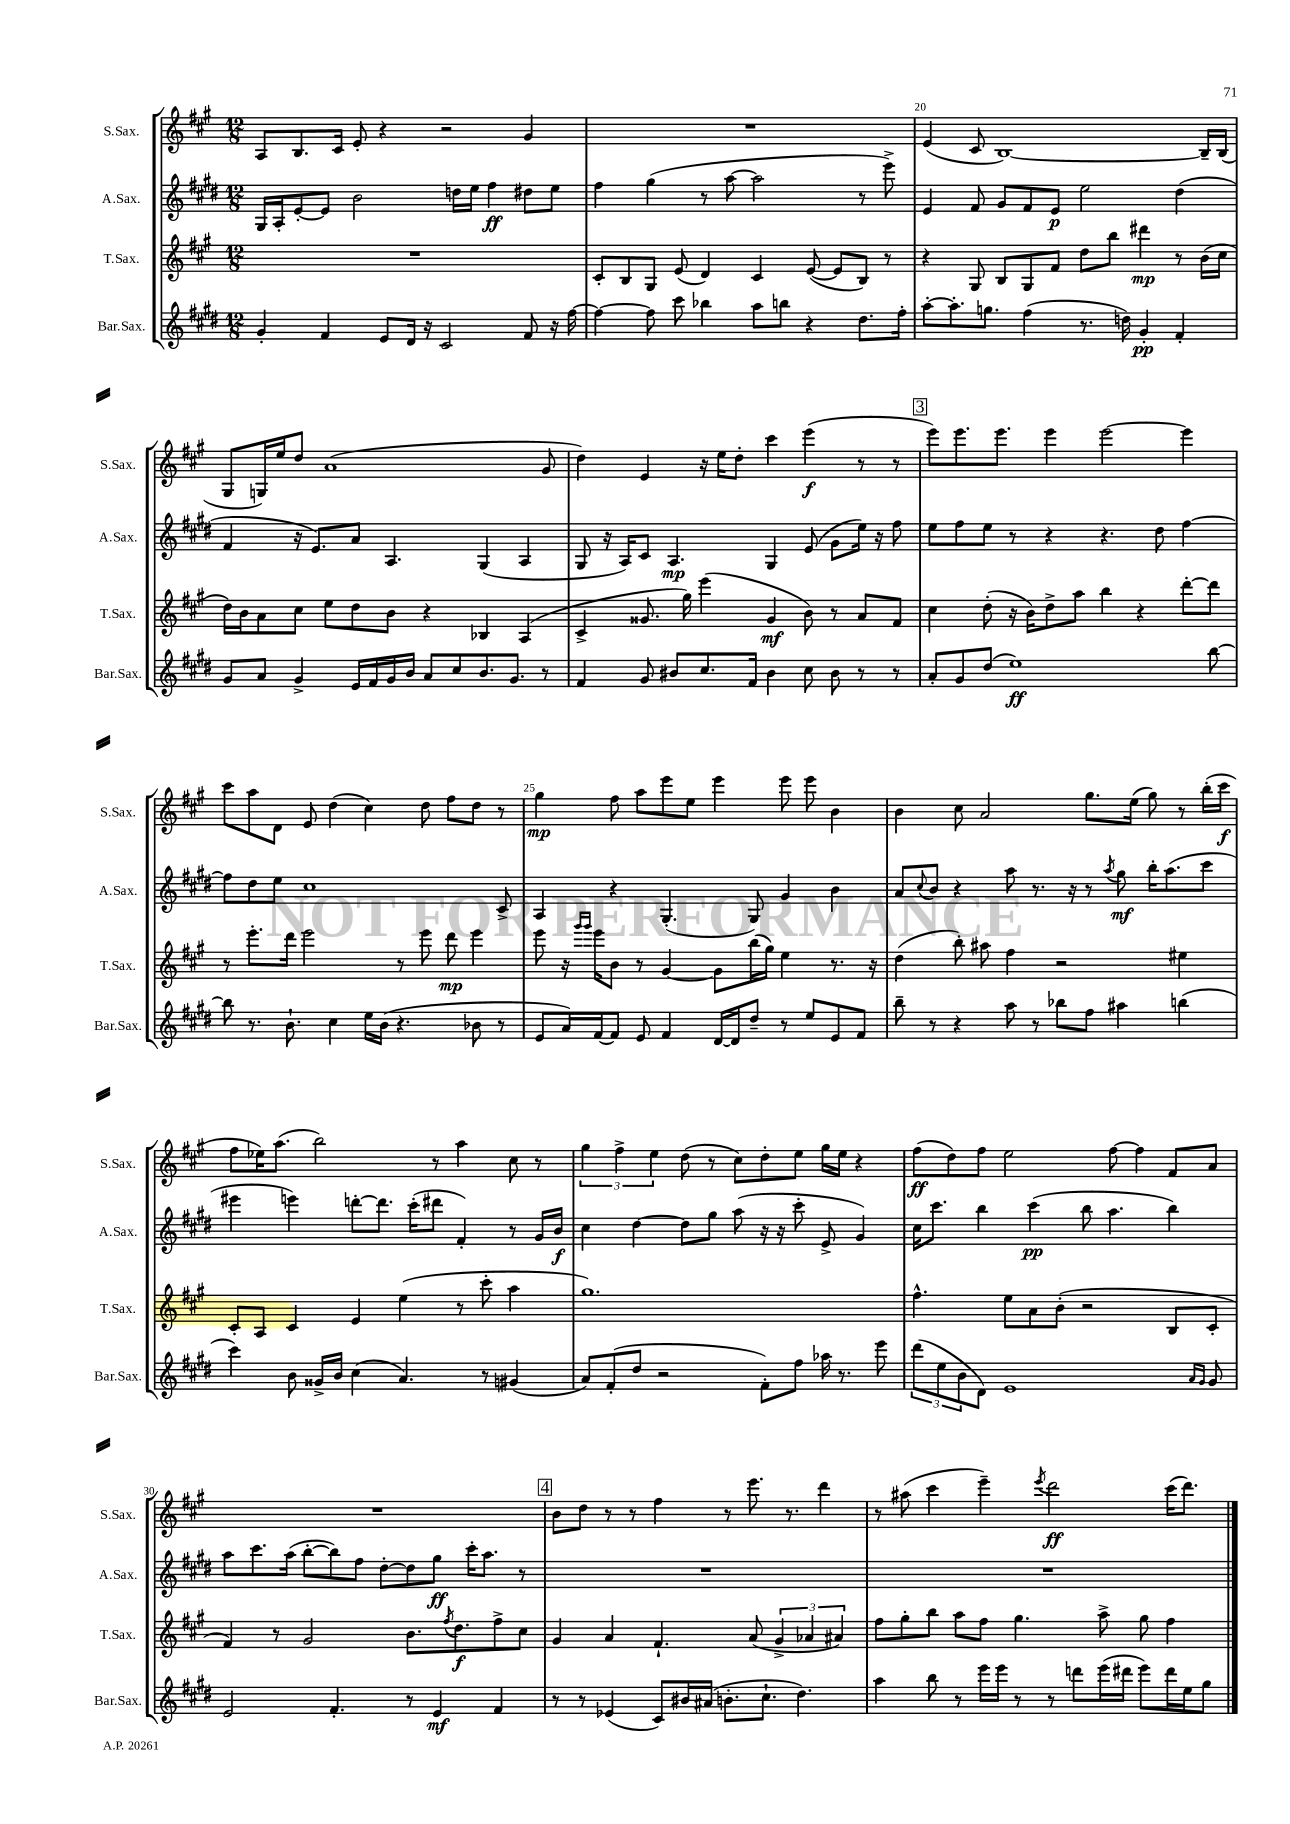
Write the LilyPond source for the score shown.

<<
\new StaffGroup <<
\new Staff = "s0" \with { instrumentName = "S.Sax." shortInstrumentName = "S.Sax." } {
    \clef treble \key a \major \numericTimeSignature \time 12/8
    a8 b8. cis'16 e'8-. r4 r2 gis'4 |
    R1. |
    e'4( cis'8 b1~) b16-- b16( |
    gis8 g16) e''16 d''8 a'1( gis'8 |
    d''4) e'4 r16 e''16 d''8-. cis'''4 e'''4\f( r8 r8 |
    \mark \markup { \box "3" } e'''8) e'''8. e'''8. e'''4 e'''2~ e'''4 |
    cis'''8 a''8 d'8 e'8 d''4( cis''4) d''8 fis''8 d''8 r8 |
    gis''4\mp fis''8 a''8 e'''8 e''8 e'''4 e'''8 e'''8 b'4 |
    b'4 cis''8 a'2 gis''8. e''16( gis''8) r8 b''16-.( cis'''16\f |
    fis''8 ees''16) a''8.( b''2) r8 a''4 cis''8 r8 |
    \tuplet 3/2 { gis''4 fis''4-> e''4 } d''8( r8 cis''8) d''8-. e''8 gis''16 e''16 r4 |
    fis''8\ff( d''8) fis''8 e''2 fis''8~ fis''4 fis'8 a'8 |
    R1. |
    \mark \markup { \box "4" } b'8 d''8 r8 r8 fis''4 r8 e'''8. r8. d'''4 |
    r8 ais''8( cis'''4 e'''4--) \acciaccatura { e'''8 } d'''2\ff cis'''16( d'''8.) \bar "|." |
}
\new Staff = "s1" \with { instrumentName = "A.Sax." shortInstrumentName = "A.Sax." } {
    \clef treble \key e \major \numericTimeSignature \time 12/8
    gis16 a16-. e'8~-. e'8 b'2 d''16 e''16 fis''4\ff dis''8 e''8 |
    fis''4 gis''4( r8 a''8~ a''2 r8 e'''8->) |
    e'4 fis'8 gis'8 fis'8 e'8\p e''2 dis''4( |
    fis'4 r16 e'8.) a'8 a4. gis4( a4 |
    gis8 r16 a16) cis'8 a4.\mp gis4 e'8( gis'8 e''16) r16 fis''8 |
    \mark \markup { \box "3" } e''8 fis''8 e''8 r8 r4 r4. dis''8 fis''4~ |
    fis''8 dis''8 e''8 cis''1 cis'8-> |
    a4 r4 gis4.-.( gis8) gis'4 b'4 |
    a'8 \appoggiatura { cis''8 } b'8 r4 a''8 r8. r16 r8 \acciaccatura { a''8 } gis''8\mf b''16-. a''8.( cis'''8 |
    eis'''4 e'''4) d'''8~-. d'''8. cis'''16-.( dis'''8 fis'4-.) r8 gis'16 b'16\f |
    cis''4 dis''4~ dis''8 gis''8 a''8( r16 r16 cis'''8-. e'8-> gis'4) |
    cis''16 cis'''8. b''4 cis'''4\pp( b''8 a''4. b''4) |
    a''8 cis'''8. a''16( b''8~-. b''8) fis''8 dis''8~-. dis''8 gis''8\ff cis'''16-. a''8. r8 |
    \mark \markup { \box "4" } R1. |
    R1. \bar "|." |
}
\new Staff = "s2" \with { instrumentName = "T.Sax." shortInstrumentName = "T.Sax." } {
    \clef treble \key a \major \numericTimeSignature \time 12/8
    R1. |
    cis'8-. b8 gis8 e'8( d'4) cis'4 e'8~( e'8 b8) r8 |
    r4 gis8 b8 gis8 fis'8 d''8 b''8 dis'''4\mp r8 b'16( cis''16 |
    d''16) b'16 a'8 cis''8 e''8 d''8 b'8 r4 bes4 a4( |
    cis'4-> gisis'8. gis''16) e'''4( gisis'4\mf b'8) r8 a'8 fis'8 |
    \mark \markup { \box "3" } cis''4 d''8-.( r16 b'16) d''8-> a''8 b''4 r4 d'''8~-. d'''8 |
    r8 e'''8.-. d'''16 e'''2 r8 e'''8 d'''8\mp e'''4 |
    e'''8 r16 \grace { gis'''16 gis'''16 } e'''16 b'8 r8 gis'4~ gis'8 b''16( gis''16) e''4 r8. r16 |
    d''4( b''8-.) ais''8 fis''4 r2 eis''4 |
    cis'8-. a8 cis'4 e'4 e''4( r8 cis'''8-. a''4 |
    gis''1.) |
    fis''4.-^ e''8 a'8 b'8-.( r2 b8 cis'8-. |
    fis'4) r8 gis'2 b'8. \acciaccatura { fis''8 } d''8.\f fis''8-> cis''8 |
    \mark \markup { \box "4" } gis'4 a'4 fis'4.-! a'8( \tuplet 3/2 { gis'4-> aes'4 ais'4) } |
    fis''8 gis''8-. b''8 a''8 fis''8 gis''4. a''8-> gis''8 fis''4 \bar "|." |
}
\new Staff = "s3" \with { instrumentName = "Bar.Sax." shortInstrumentName = "Bar.Sax." } {
    \clef treble \key e \major \numericTimeSignature \time 12/8
    gis'4-. fis'4 e'8 dis'16 r16 cis'2 fis'8 r16 fis''16~ |
    fis''4~ fis''8 cis'''8 bes''4 a''8 b''8 r4 dis''8. fis''16-. |
    a''8~-. a''8.-. g''8. fis''4( r8. d''16) gis'4-.\pp fis'4-. |
    gis'8 a'8 gis'4-> e'16 fis'16 gis'16 b'16 a'8 cis''8 b'8. gis'8. r8 |
    fis'4 gis'8 bis'8 cis''8. fis'16 bis'4 cis''8 bis'8 r8 r8 |
    \mark \markup { \box "3" } a'8-. gis'8 dis''8( e''1\ff) b''8~ |
    b''8 r8. b'8.-! cis''4 e''16 b'16( r4. bes'8 r8 |
    e'8 a'16) fis'16~ fis'8 e'8 fis'4 dis'16~ dis'16 dis''8-- r8 e''8 e'8 fis'8 |
    b''8-- r8 r4 a''8 r8 bes''8 fis''8 ais''4 b''4( |
    cis'''4) b'8 gisis'16-> b'16 cis''4( a'4.) r8 gis'4( |
    a'8) fis'8-.( dis''8 r2 fis'8-.) fis''8 aes''16 r8. e'''8 |
    \tuplet 3/2 { dis'''8( e''8 b'8 } dis'8) e'1 \grace { a'16 gis'16 } gis'8 |
    e'2 fis'4.-. r8 e'4\mf fis'4 |
    \mark \markup { \box "4" } r8 r8 ees'4( cis'8) bis'16 ais'16( b'8.-. cis''8.-! dis''4.) |
    a''4 b''8 r8 e'''16 e'''16 r8 r8 d'''8 e'''16( dis'''16 e'''8) dis'''16 e''16 gis''8 \bar "|." |
}
>>
>>
\layout { \context { \Score currentBarNumber = #18 \override BarNumber.break-visibility = ##(#f #t #t) barNumberVisibility = #(every-nth-bar-number-visible 5) } }
